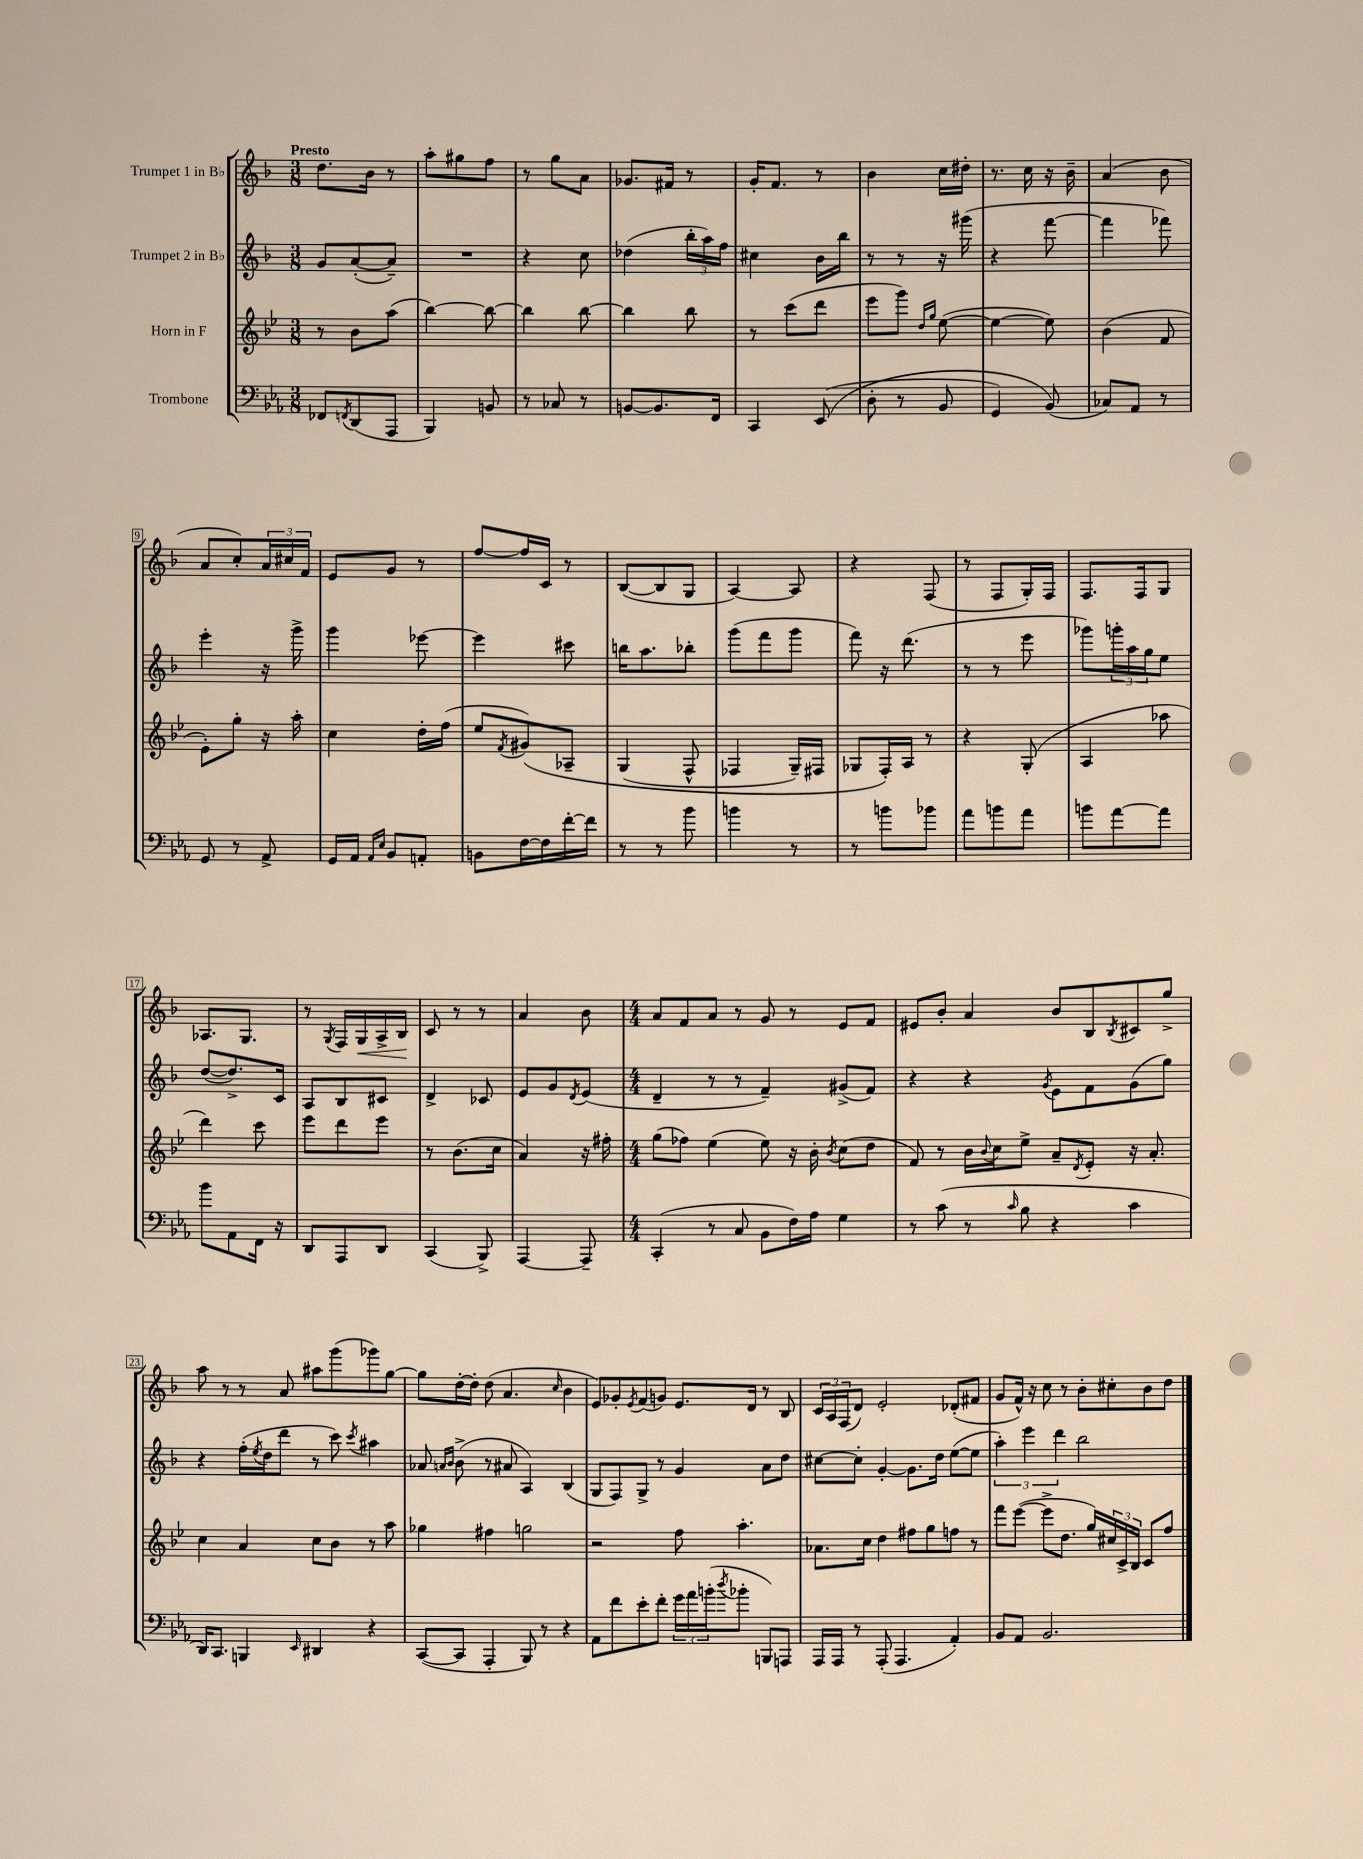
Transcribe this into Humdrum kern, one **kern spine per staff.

**kern	**kern	**kern	**kern
*staff4	*staff3	*staff2	*staff1
*clefF4	*clefG2	*clefG2	*clefG2
*k[b-e-a-]	*k[b-e-]	*k[b-]	*k[b-]
*M3/8	*M3/8	*M3/8	*M3/8
8FF-	8r	8g	8.dd
8qFF	.	.	.
(8DD	8b-	([8a'	.
.	.	.	16b-
8AAA-	(8aa	8a~])	8r
=	=	=	=
4BBB-)	[4bb-)	4.r	8aa'
.	.	.	8gg#
8BB	8bb-_	.	8ff
=	=	=	=
8r	4bb-]	4r	8r
8C-	.	.	8gg
8r	[8bb-	8cc	8a
=	=	=	=
[8BB	4bb-]	(4dd-	8.g-
8.BB]	.	.	.
.	.	.	16f#
.	8bb-	24bb-'	8r
.	.	24aa)	.
16FF	.	.	.
.	.	24ff	.
=	=	=	=
4CC	8r	4cc#	16g'
.	.	.	8.f
.	(8ccc	.	.
&((8EE-	8ddd	16b-	8r
.	.	16bb-	.
=	=	=	=
8D'	8eee-	8r	4b-
8r	8ggg)	8r	.
.	16qqdd	.	.
.	16qqgg	.	.
8BB-	([8ee-	16r	16cc
.	.	(16ggg#	16dd#'
=	=	=	=
4GG)	4ee-_	4r	8.r
.	.	.	16cc
(8BB-&)	8ee-])	[8fff	16r
.	.	.	16b-~
=	=	=	=
8C-)	(4b-	4fff]	(4a
8AA-	.	.	.
8r	8f	8fff-)	8b-
=	=	=	=
8GG	8e-')	4eee'	8a
8r	8gg'	.	8cc')
8AA-^	16r	16r	24a
.	.	.	24cc#
.	16aa'	16ggg^	.
.	.	.	24f
=	=	=	=
16GG	4cc	4ggg	8e
16AA-	.	.	.
16qqAA-	.	.	.
16qqE-	.	.	.
8BB-	.	.	8g
8AA'	16dd'	[8eee-	8r
.	(16ff	.	.
=	=	=	=
8BB	8ee-	4eee-]	[8ff
.	8qf	.	.
[16F	&(8g#)	.	16ff]
16F]	.	.	16c
[16f'	8A-~	8ccc#	8r
16f]	.	.	.
=	=	=	=
8r	(4G	16bb	([8B-
.	.	8.aa	.
8r	.	.	8B-]
8b-	8F^^	8bb-'	8G
=	=	=	=
4b	4F-	(8ggg	[4A)
.	.	8fff	.
8r	16G~)	8ggg	8A]
.	16F#	.	.
=	=	=	=
8r	8G-	8fff)	4r
8b	16F'&)	16r	.
.	16A	(8.ddd	.
8b-	8r	.	(8F
=	=	=	=
8a-	4r	8r	8r
8b	.	8r	8F
8a-	(8G'	8eee	16G')
.	.	.	16F
=	=	=	=
8b	4A	8ggg-)	8.F
[8a-	.	24ggg'	.
.	.	24aa	.
.	.	.	16F
.	.	24gg	.
8a-]	8aa-	8ee	8G
=	=	=	=
8b-	4ddd)	([8dd	8.A-
8AA-	.	8.dd^])	.
.	.	.	8.G
16FF	8ccc	.	.
16r	.	16c	.
=	=	=	=
8DD	8eee-	8A	8r
.	.	.	8qG
8AAA-	8ddd	8B-	16F
.	.	.	16G
8DD	8eee-	8c#	16A^
.	.	.	16B-
=	=	=	=
(4CC	8r	4d^	8c
.	(8.b-	.	8r
8BBB-^)	.	8c-	8r
.	16cc	.	.
=	=	=	=
[4AAA-	4a)	8e	4a
.	.	8g	.
.	.	8qd	.
8AAA-~]	16r	(8e	8b-
.	16ff#'	.	.
=	=	=	=
*M4/4	*M4/4	*M4/4	*M4/4
(4CC'	(8gg	4d~	8a
.	8ff-)	.	8f
8r	(4ee-	8r	8a
8C	.	8r	8r
8BB-	8ee-)	4f~)	8g
16F)	16r	.	8r
16A-	16b-'	.	.
.	8qb-	.	.
4G	(8cc	(8g#^	8e
.	8dd	8f)	8f
=	=	=	=
8r	8f)	4r	8e#
(8c	8r	.	8b-'
8r	16b-	4r	4a
.	8qqb-	.	.
.	16cc	.	.
16qqc	.	.	.
8B-	8ee-^	.	.
.	.	8qg	.
4r	8a~	8e	8b-
.	8qd	.	.
.	8e-'	8f	8B-
.	.	.	8qB-
4c	16r	(8g	8c#
.	8.a'	.	.
.	.	8gg)	8gg^
=	=	=	=
16DD)	4cc	4r	8aa
8.CC	.	.	.
.	.	.	8r
4BBB	4a	(16ff'	8r
.	.	8qee	.
.	.	16dd	.
.	.	8ddd	8a
16qqEE-	.	.	.
4DD#	8cc	8r	8aa#
.	8b-	8ccc)	(8ggg
.	.	8qccc	.
4r	8r	4aa#	8ggg-)
.	8aa	.	[8gg
=	=	=	=
([8CC	4gg-	8a-	8gg]
.	.	16qqa	.
.	.	16qqb-	.
8CC]	.	(8b-^	[16dd'
.	.	.	16dd']
4AAA-'	4ff#	8r	(8dd
.	.	8a#	4.a
8BBB-)	2gg	4A)	.
8r	.	.	.
.	.	.	16qqcc
4r	.	(4B-	4b-
=	=	=	=
8AA-	2r	8G	8e)
8f	.	8F)	8g-'
.	.	.	8qe
8e-'	.	8G^	(8f
8f'	.	8r	8g)
24g	8ff	4g	8.e
24a-	.	.	.
(24b'	.	.	.
8qdd	.	.	.
8b-'	4.aa'	.	.
.	.	.	16d
8BBB)	.	8a	8r
8AAA	.	8dd	8B-
=	=	=	=
16AAA-	8.a-	[8cc#	24c
.	.	.	24A
16AAA-	.	.	.
.	.	.	(24F
8r	.	8cc#']	8d)
.	16cc	.	.
(8AAA-'	4dd	[4g'	2e'
4.AAA-	.	.	.
.	8ff#	8.g]	.
.	8gg	.	.
.	.	16dd	.
4AA-')	8ff	([8ee	(8d-'
.	8r	8ee]	8f#
=	=	=	=
8BB-	8fff	6aa')	8g
8AA-	([8eee-	.	16f^^)
.	.	6eee	.
.	.	.	16r
2.BB-	8eee-^]	.	8cc
.	.	6ddd	.
.	8.dd	.	8r
.	.	2bb-	8b-'
.	16gg)	.	.
.	24cc#	.	8cc#'
.	24c^	.	.
.	24B-	.	.
.	8c	.	8b-
.	8ff	.	8dd
==	==	==	==
*-	*-	*-	*-
